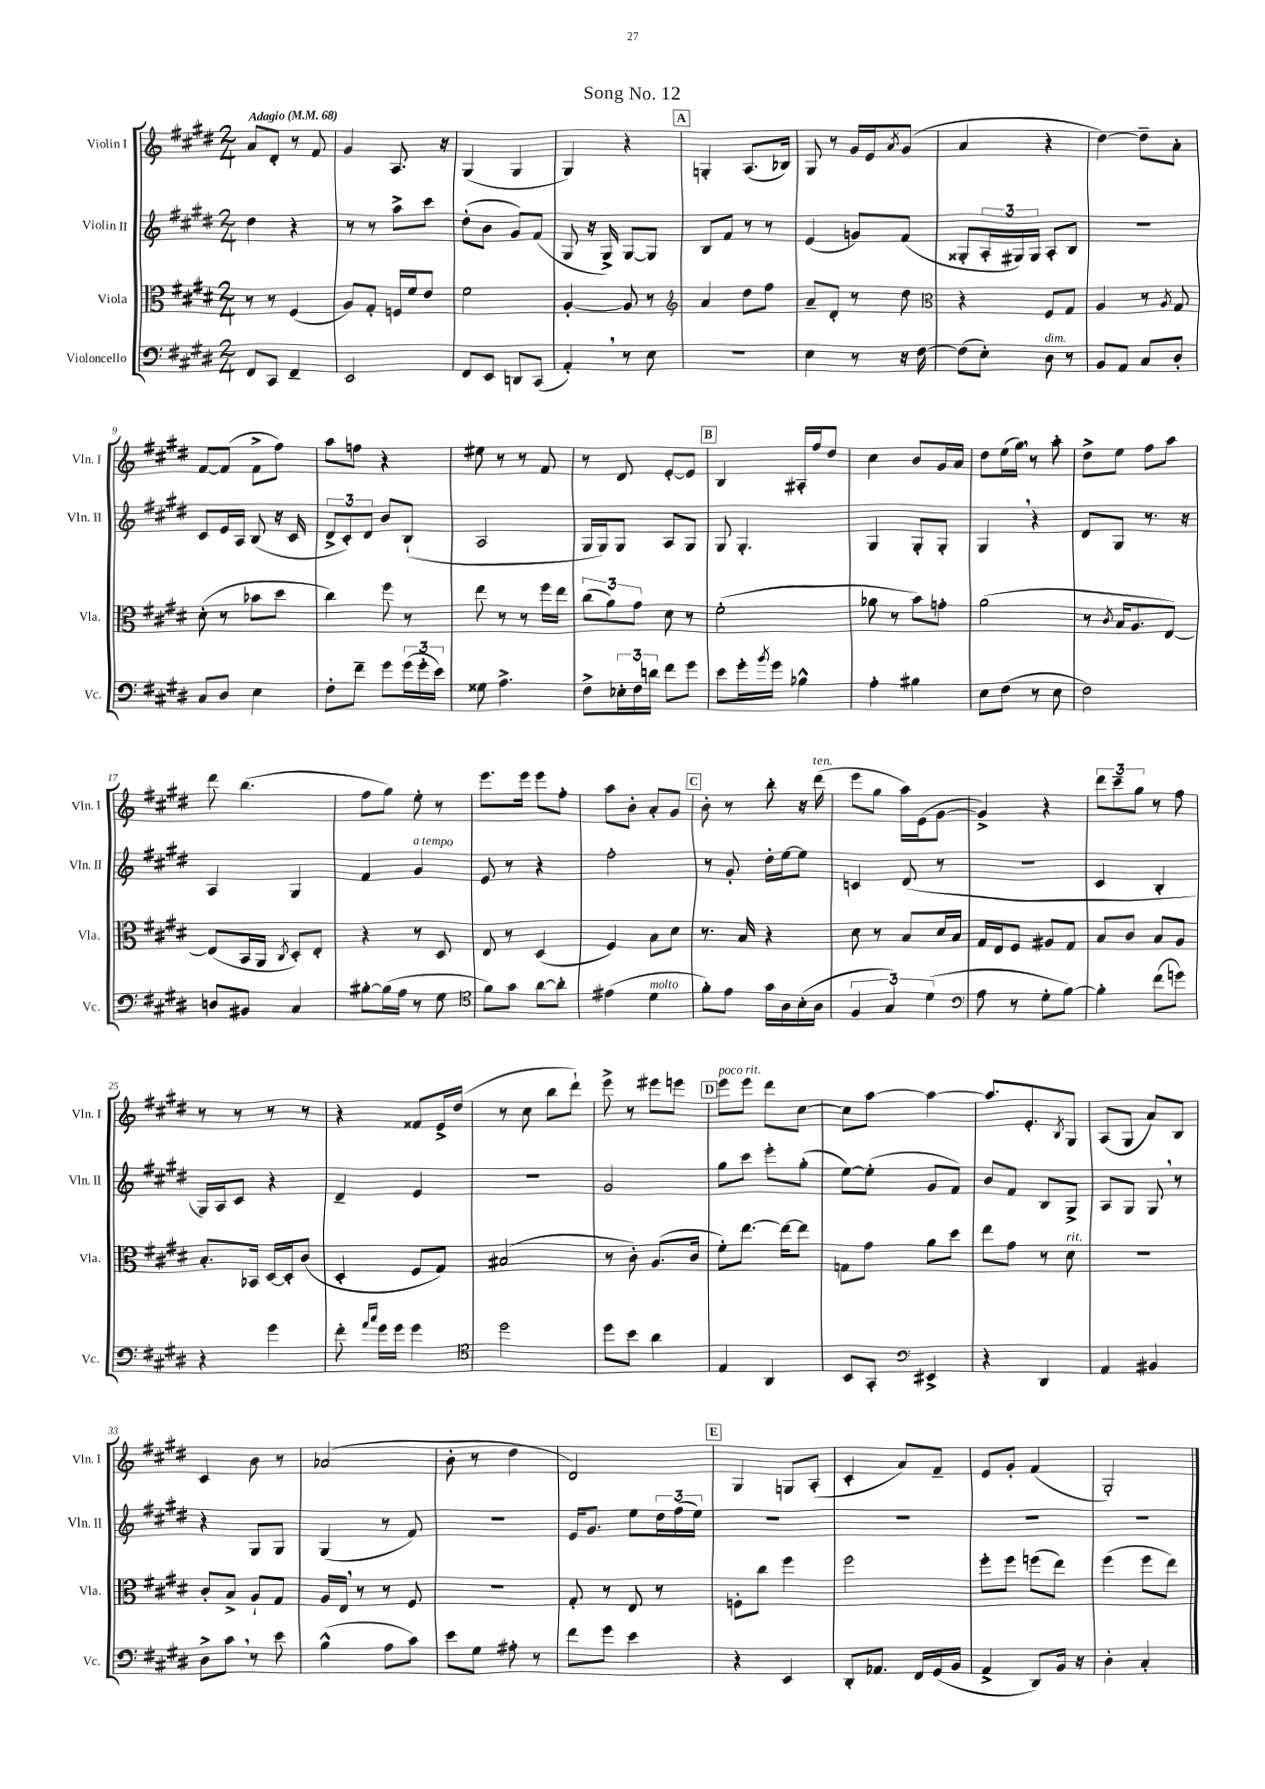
\header { title = "Song No. 12" }
<<
\new StaffGroup <<
\new Staff = "s0" \with { instrumentName = "Violin I" shortInstrumentName = "Vln. I" } {
    \clef treble \key e \major \numericTimeSignature \time 2/4 \tempo "Adagio" 4 = 68
    a'8 dis'8-. r8 fis'8 |
    gis'4 a8. r16 |
    gis4( gis4 |
    gis4) r4 |
    \mark \markup { \box "A" } g4-. a8.( bes16) |
    gis8 r8 gis'16 e'16 \acciaccatura { a'8 } gis'8( |
    a'4 r4 |
    dis''4~) dis''8-- a'8-. |
    fis'8~ fis'8( fis'8-> fis''8) |
    a''8 f''8 r4 |
    eis''8 r8 r8 fis'8 |
    r8 dis'8 e'8~-. e'8 |
    \mark \markup { \box "B" } b4 ais16-. fis''16 dis''8 |
    cis''4 b'8 gis'16 a'16 |
    dis''8 e''16( gis''16) \breathe r8 a''8-. |
    dis''8-> e''8 fis''8 a''8 |
    dis'''8 b''4.( |
    fis''8 gis''8) e''8-. r8 |
    e'''8. e'''16 e'''8 fis''8-. |
    a''8 b'8-. a'8-. gis'8 |
    \mark \markup { \box "C" } b'8-. r8 b''8-. r16 dis'''16^\markup { \italic "ten." }( |
    e'''8 gis''8 a''16) e'16( gis'8~ |
    gis'4->) r4 |
    \tuplet 3/2 { dis'''8 cis'''8-- gis''8 } r8 fis''8 |
    r8 r8 r8 r8 |
    r4 fisis'8 e'16-> dis''16( |
    r8 cis''8 b''8 dis'''8-!) |
    e'''8-> r8 eis'''8 e'''8 |
    \mark \markup { \box "D" } e'''8^\markup { \italic "poco rit." } e'''8 dis'''8 cis''8~ |
    cis''8 a''8~ a''4~ |
    a''8. e'8.-. \acciaccatura { b8 } gis8 |
    a8( gis8 a'8) b8 |
    cis'4 b'8 r8 |
    aes'2( |
    b'8-. r8 dis''4 |
    dis'2) |
    \mark \markup { \box "E" } gis4 g8 a8-.( |
    cis'4-. a'8) fis'8-- |
    e'8 gis'8-. fis'4( |
    gis2-.) \bar "|." |
}
\new Staff = "s1" \with { instrumentName = "Violin II" shortInstrumentName = "Vln. II" } {
    \clef treble \key e \major \numericTimeSignature \time 2/4
    dis''4 r4 |
    r8 r8 a''8-> cis'''8 |
    dis''8-.( b'8 gis'8) fis'8( |
    gis8 r16 gis16->) gis8~ gis8 |
    \mark \markup { \box "A" } b8 fis'8 r8 r8 |
    e'4( g'8) fis'8( |
    gisis8-. \tuplet 3/2 { a16-. gis16) gis16 } a8-. b8 |
    R2 |
    cis'8 e'16 a16 b8( r16 cis'16 |
    \tuplet 3/2 { dis'8-> cis'8-.) dis'8 } b'8 b8-!( |
    a2 |
    gis16 gis16) gis8 a8 gis8 |
    \mark \markup { \box "B" } gis8 gis4.-. |
    gis4 gis8-. gis8-. |
    gis4 \breathe r4 |
    dis'8 gis8 r8. r16 |
    a4 gis4 |
    fis'4 gis'4^\markup { \italic "a tempo" } |
    e'8 r8 r4 |
    fis''2-. |
    \mark \markup { \box "C" } r8 gis'8-. dis''16-. e''16~ e''8 |
    c'4 dis'8( r8 |
    R2 |
    cis'4 b4-. |
    gis16) a16 cis'8 r4 |
    dis'4-- e'4 |
    r2 |
    gis'2 |
    \mark \markup { \box "D" } gis''8 cis'''8 e'''8-. gis''8-.( |
    e''8~) e''8-.( gis'8 fis'8) |
    b'8 fis'8 b8 gis8-> |
    a8 gis8 gis8 \breathe r8 |
    r4 gis8 gis8 |
    gis4( r8 fis'8) |
    R2 |
    e'16 gis'8. e''8 \tuplet 3/2 { dis''16 fis''16( e''16) } |
    \mark \markup { \box "E" } R2 |
    R2 |
    R2 |
    R2 \bar "|." |
}
\new Staff = "s2" \with { instrumentName = "Viola" shortInstrumentName = "Vla." } {
    \clef alto \key e \major \numericTimeSignature \time 2/4
    r8 r8 fis4( |
    a8) gis8-. f16 fis'16 e'8 |
    fis'2 |
    a4~-. a8 r8 |
    \mark \markup { \box "A" } \clef treble a'4 dis''8 fis''8 |
    a'8-- dis'8-. r8 dis''8 |
    \clef alto r4 fis8 gis8 |
    a4 r8 \acciaccatura { a8 } gis8 |
    dis'8-.( r8 bes'8 dis''8 |
    cis''4) fis''8 r8 |
    e''8 r8 r8 fis''16 e''16 |
    \tuplet 3/2 { cis''8( a'8) gis'8 } dis'8 r8 |
    \mark \markup { \box "B" } fis'2-.( |
    aes'8 r8 b'8) g'8-. |
    a'2( |
    r8 \acciaccatura { cis'8 } b16 a8. e8~) |
    e8( b,16 a,16 \acciaccatura { cis8 } dis8-.) e8-. |
    r4 r8 dis8 |
    e8 r8 dis4( |
    fis4) b8 dis'8 |
    \mark \markup { \box "C" } r8. b16 r4 |
    dis'8 r8 b8 dis'16 b16 |
    gis16 e16 fis8 ais8 gis8 |
    b8 cis'8 b8 a8 |
    b8.-. bes,16 dis16~ dis16-. cis'8( |
    dis4-. fis8 gis8) |
    bis2( |
    r8 cis'8-.) a8.( cis'16 |
    \mark \markup { \box "D" } fis'8-.) e''8.~ e''16~ e''8 |
    g8 gis'8 a'8 dis''8 |
    e''8 gis'8 r8 dis'8^\markup { \italic "rit." } |
    r2 |
    cis'8-. b8-> a8-! gis8 |
    a16 e16 \breathe r8 r8 fis8 |
    r2 |
    gis8-. r8 e8 r8 |
    \mark \markup { \box "E" } f8-. cis''8 fis''4 |
    fis''2 |
    fis''8-. fis''8 f''8( e''8) |
    fis''4( fis''8 e''8) \bar "|." |
}
\new Staff = "s3" \with { instrumentName = "Violoncello" shortInstrumentName = "Vc." } {
    \clef bass \key e \major \numericTimeSignature \time 2/4
    fis,8 cis,8 fis,4-- |
    e,2 |
    fis,8 e,8 d,8 cis,8( |
    a,4-.) \breathe r8 e8 |
    \mark \markup { \box "A" } R2 |
    e4 r8 r16 fis16~ |
    fis8( e8-.) dis8^\markup { \italic "dim." } r8 |
    b,8 a,8 cis8 dis8-. |
    cis8 dis8 e4 |
    fis8-. fis'8-- gis'8 \tuplet 3/2 { gis'16( gis'16-. e'16) } |
    gisis8 a4.-> |
    fis8-> \tuplet 3/2 { ees16-. fis16 d'16 } fis'8 gis'8 |
    \mark \markup { \box "B" } e'8 gis'16-. \acciaccatura { b'8 } gis'16 bes4-^ |
    a4-. bis4 |
    e8 fis8( r8 e8 |
    fis2) |
    d8 bis,8 cis4 |
    bis8~-. bis16( a16 r8 gis8 |
    \clef tenor fis'8) gis'8 a'8~ a'8-. |
    eis'4( dis'4^\markup { \italic "molto" } |
    \mark \markup { \box "C" } fis'8-.) e'8 gis'16 a16 b16-.( a16 |
    \tuplet 3/2 { fis4 gis4) dis'4( } |
    \clef bass a8 r8 gis8-. b8~) |
    b4-. fis'8( g'8) |
    r4 gis'4 |
    fis'8-. \grace { a'16 cis''16 } gis'16 gis'16 gis'4 |
    \clef tenor dis''2 |
    dis''8 b'8 a'4 |
    \mark \markup { \box "D" } e4 a,4 |
    b,8 gis,8-. \clef bass eis,4-> |
    r4 dis,4 |
    a,4 bis,4 |
    dis8-> cis'8 \breathe r8 e'8 |
    b4-^( a8 cis'8) |
    e'8 gis8 ais8-. r8 |
    fis'8 gis'8 e'4 |
    \mark \markup { \box "E" } r4 e,4 |
    dis,8-. aes,8. fis,16 gis,16( b,16 |
    a,4-> dis,8) b,16 r16 |
    dis4-. cis4-. \bar "|." |
}
>>
>>
